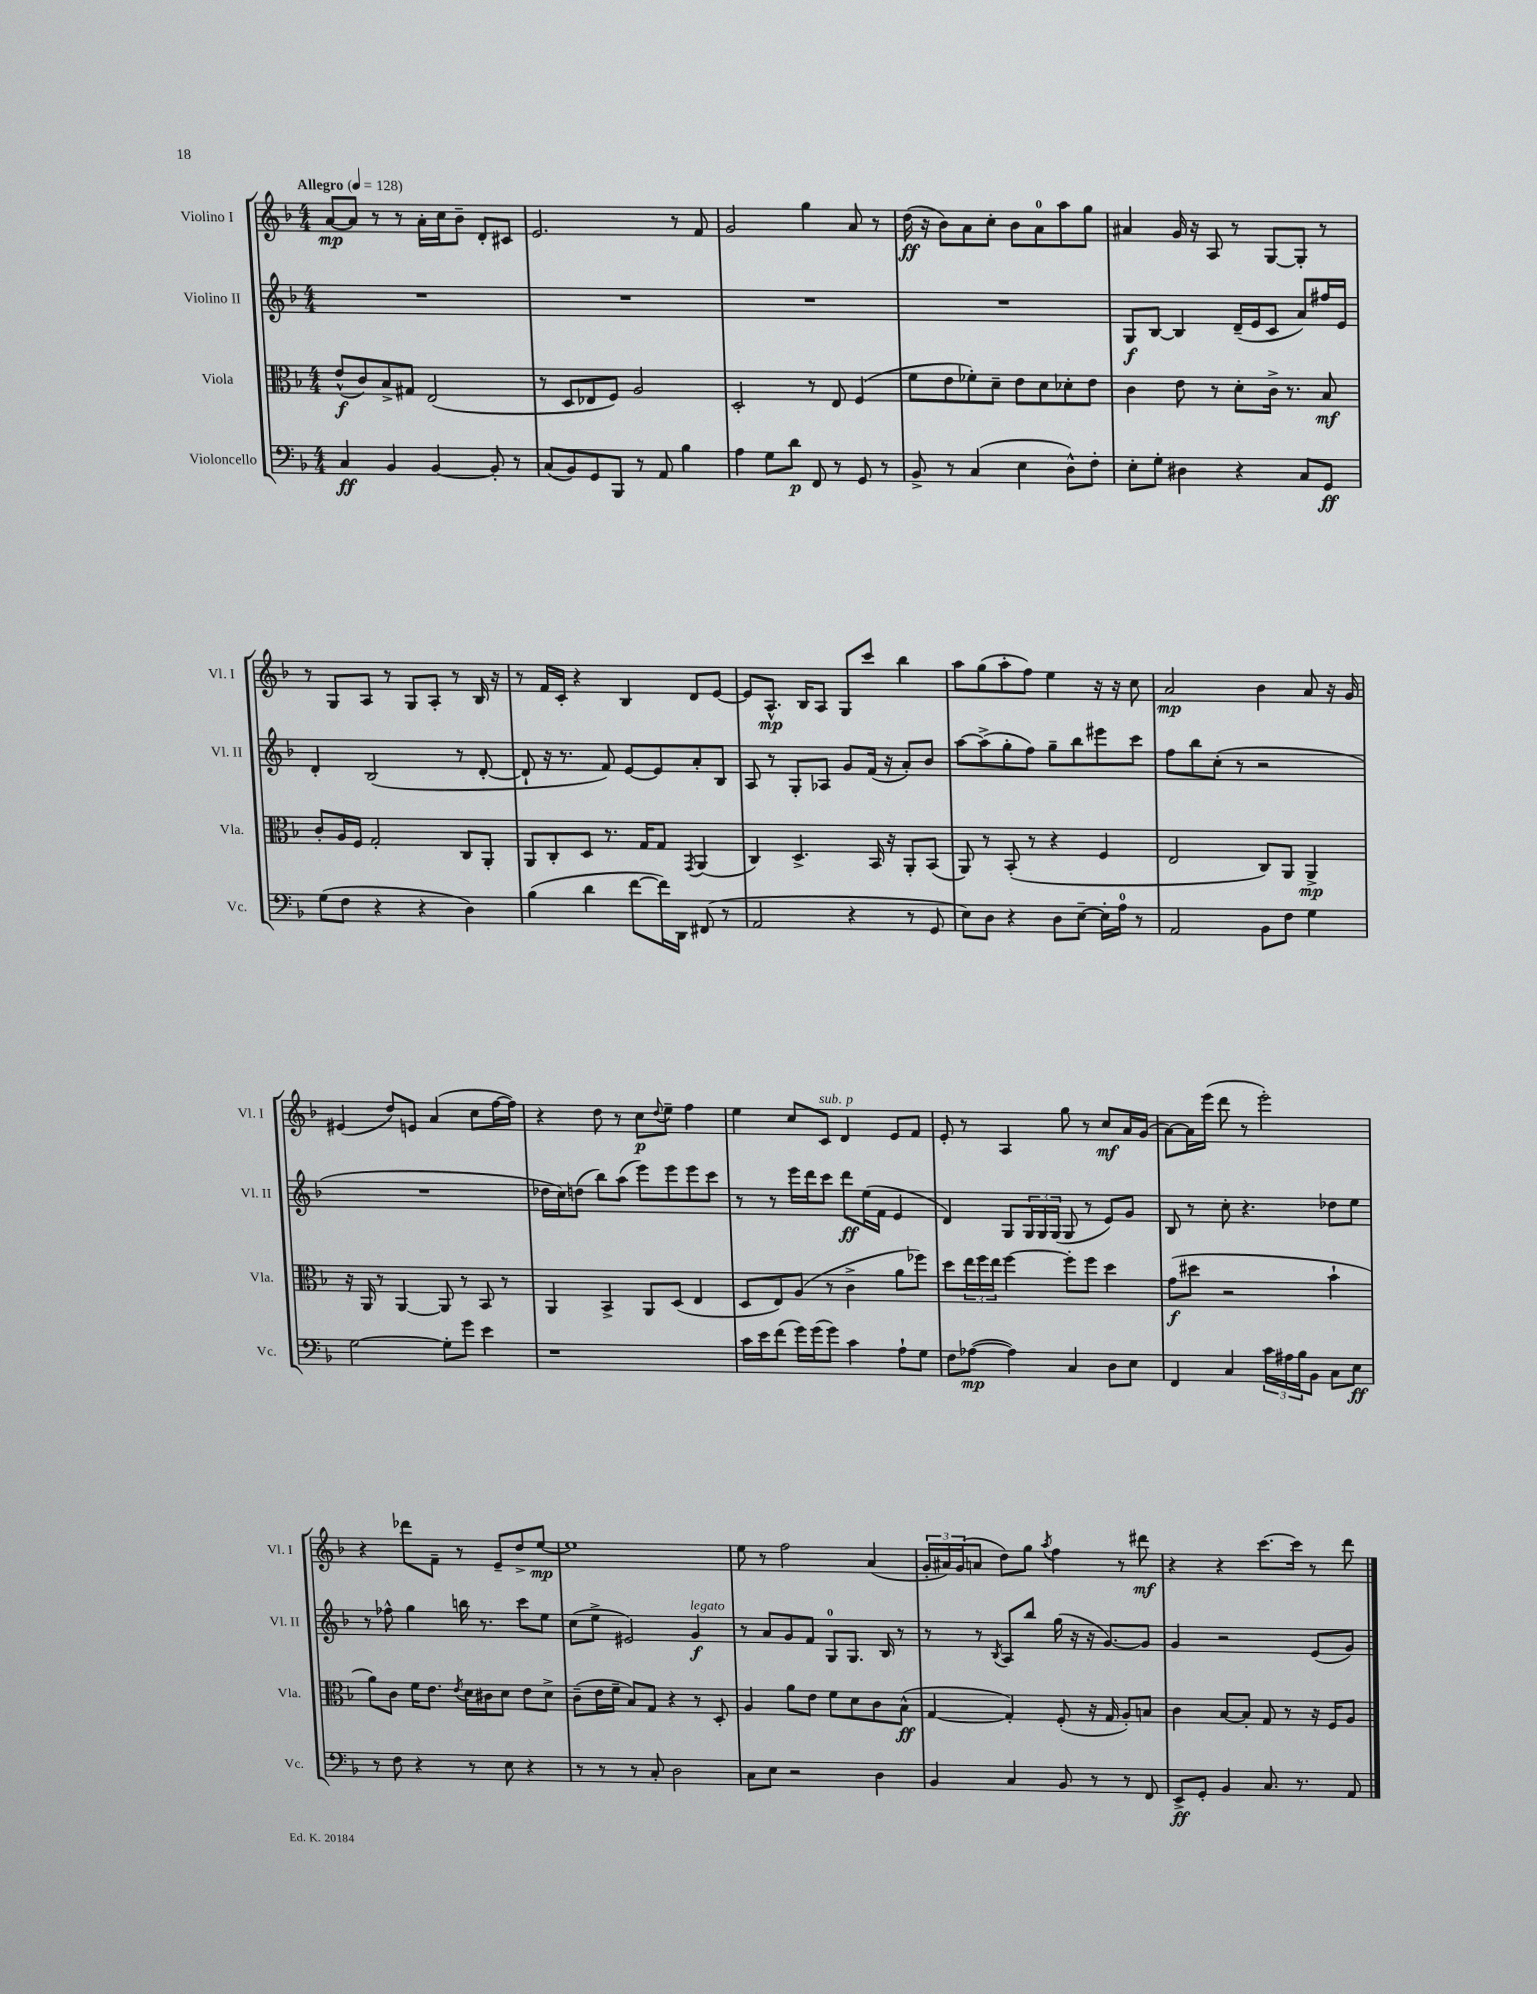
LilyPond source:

<<
\new StaffGroup <<
\new Staff = "s0" \with { instrumentName = "Violino I" shortInstrumentName = "Vl. I" } {
    \clef treble \key f \major \numericTimeSignature \time 4/4 \tempo "Allegro" 4 = 128
    a'8~\mp a'8 r8 r8 a'16-. c''16 bes'8-- d'8-. cis'8 |
    e'2. r8 f'8 |
    g'2 g''4 a'8 r8 |
    d''16\ff( r16 bes'8) a'8 c''8-. bes'8 a'8-0 a''8 g''8 |
    ais'4 g'16 r16 a8 r8 g8~ g8-. r8 |
    r8 g8 a8 r8 g8 a8-. r8 bes16 r16 |
    r8 f'16 c'16-. r4 bes4 d'8 e'8~ |
    e'8 a8.-^\mp bes16 a8 g8 c'''8 bes''4 |
    a''8 g''8( a''8-. f''8) e''4 r16 r16 c''8 |
    a'2\mp bes'4 a'8 r16 g'16 |
    eis'4( d''8) e'8 a'4( c''8 f''16~ f''16) |
    r4 d''8 r8 c''8\p \appoggiatura { d''8 } e''8-- f''4 |
    e''4 c''8 c'8^\markup { \italic "sub. p" } d'4 e'8 f'8 |
    e'8-. r8 a4 g''8 r8 c''8\mf a'16 g'16( |
    a'8~) a'16 e'''16( d'''8 r8 e'''2-.) |
    r4 des'''8 f'8-- r8 e'8-- d''8-> e''8~\mp |
    e''1 |
    e''8 r8 f''2 a'4( |
    \tuplet 3/2 { g'16-. ais'16) g'16( } a'8 d''8) g''8 \acciaccatura { a''8 } f''4 r8 dis'''8\mf |
    r4 r4 c'''8.~ c'''16 r8 d'''8 \bar "|." |
}
\new Staff = "s1" \with { instrumentName = "Violino II" shortInstrumentName = "Vl. II" } {
    \clef treble \key f \major \numericTimeSignature \time 4/4
    R1 |
    R1 |
    R1 |
    R1 |
    g8\f bes8~ bes4 d'16--( e'16 c'8 a'8) fis''16 e'16 |
    d'4-. bes2( r8 d'8~-. |
    d'8-! r16 r8. f'8) e'8~ e'8 a'8-. bes8 |
    a8 r8 g8-. aes8 g'8 f'16( r16 a'8-.) bes'8 |
    a''8~ a''8->( g''8-. f''8) g''8-- bes''8 eis'''8 c'''8 |
    f''8 bes''8 c''8-.( r8 r2 |
    R1 |
    des''16 c''16) d''8( bes''8) a''8( e'''8) e'''8 e'''8 c'''8 |
    r8 r8 e'''16 d'''16 c'''8 d'''8\ff e''16( f'16 e'4 |
    d'4) g8 \tuplet 3/2 { g16 g16 g16( } g8 r8 e'8) g'8 |
    bes8 r8 c''8-. r4. des''8 e''8 |
    r8 fes''8-^ g''4 b''16 r8. c'''8 e''8 |
    c''8( e''8-> eis'2) g'4\f^\markup { \italic "legato" } |
    r8 a'8 g'8 f'8 g8-0 g8. bes16 r8 |
    r8 r8 \acciaccatura { bes8 } a8 bes''8 g''16( r16 r16 g'8.~) g'8 |
    g'4 r2 e'8( g'8) \bar "|." |
}
\new Staff = "s2" \with { instrumentName = "Viola" shortInstrumentName = "Vla." } {
    \clef alto \key f \major \numericTimeSignature \time 4/4
    e'8-^\f( c'8) bes8-> gis8 e2( |
    r8 d8 ees8 f8) a2 |
    d2-. r8 e8 f4( |
    f'8 e'8 fes'8-.) d'8-- e'8 d'8 des'8-. e'8 |
    c'4 e'8 r8 d'8-. c'16-> r8. bes8\mf |
    c'8-. a16 f16 g2-. c8 a,8-. |
    a,8 c8-. d8 r8. g16 g8 \acciaccatura { g,8 } a,4( |
    c4) d4.-> bes,16 r16 a,8-. bes,8( |
    a,8) r8 bes,8-.( r8 r4 f4 |
    e2 c8) a,8 a,4->\mp |
    r16 a,16 r8 a,4~ a,8 r8 bes,8 r8 |
    a,4 bes,4-> a,8 d8( e4 |
    d8 e8) a8( r8 c'4-> a'8 fes''8) |
    d''8 \tuplet 3/2 { e''16 f''16 e''16 } f''4~ f''8-. f''8 d''4 |
    g'8\f( dis''8 r2 bes'4-! |
    a'8) c'8 f'16 e'8. \acciaccatura { e'8 } d'16 cis'16 d'8 e'8 d'8-> |
    c'8--( e'16 f'16-- bes8) g8 r4 r8 d8-. |
    a4 a'8 e'8 f'8 d'8 c'8 bes8-^\ff( |
    g4~ g4-.) f8-.( r16 g16 a8-.) b8 |
    c'4 bes8~ bes8-. g8 r8 r16 f16 a8 \bar "|." |
}
\new Staff = "s3" \with { instrumentName = "Violoncello" shortInstrumentName = "Vc." } {
    \clef bass \key f \major \numericTimeSignature \time 4/4
    c4\ff bes,4 bes,4~ bes,8-. r8 |
    c8( bes,8) g,8 bes,,8 r8 a,8 bes4 |
    a4 g8 d'8\p f,8 r8 g,8 r8 |
    bes,8-> r8 c4( e4 d8-^) f8-. |
    e8-. g8-. dis4 r4 c8 g,8\ff |
    g8( f8 r4 r4 d4) |
    bes4( d'4 f'8~ f'16) d,16 fis,8( r8 |
    a,2 r4 r8 g,8 |
    e8) d8 r4 d8 e8~-- e16-. a16-0 r8 |
    a,2 bes,8 f8 g4 |
    g2~ g8-. g'8 e'4 |
    r1 |
    c'16 e'16 f'8( g'16) g'16( g'8) c'4 a8-! g8 |
    f8 aes8~\mp( aes4) c4 d8 e8 |
    f,4 c4 \tuplet 3/2 { c'16 ais16 bes16 } bes,8 c8 e8\ff |
    r8 f8 r4 r8 e8 r4 |
    r8 r8 r8 c8-. d2 |
    c8 e8 r2 d4 |
    bes,4 c4 bes,8 r8 r8 f,8 |
    e,8->\ff g,8-. bes,4 c8. r8. a,8 \bar "|." |
}
>>
>>
\layout { \context { \Score \remove "Bar_number_engraver" } }
